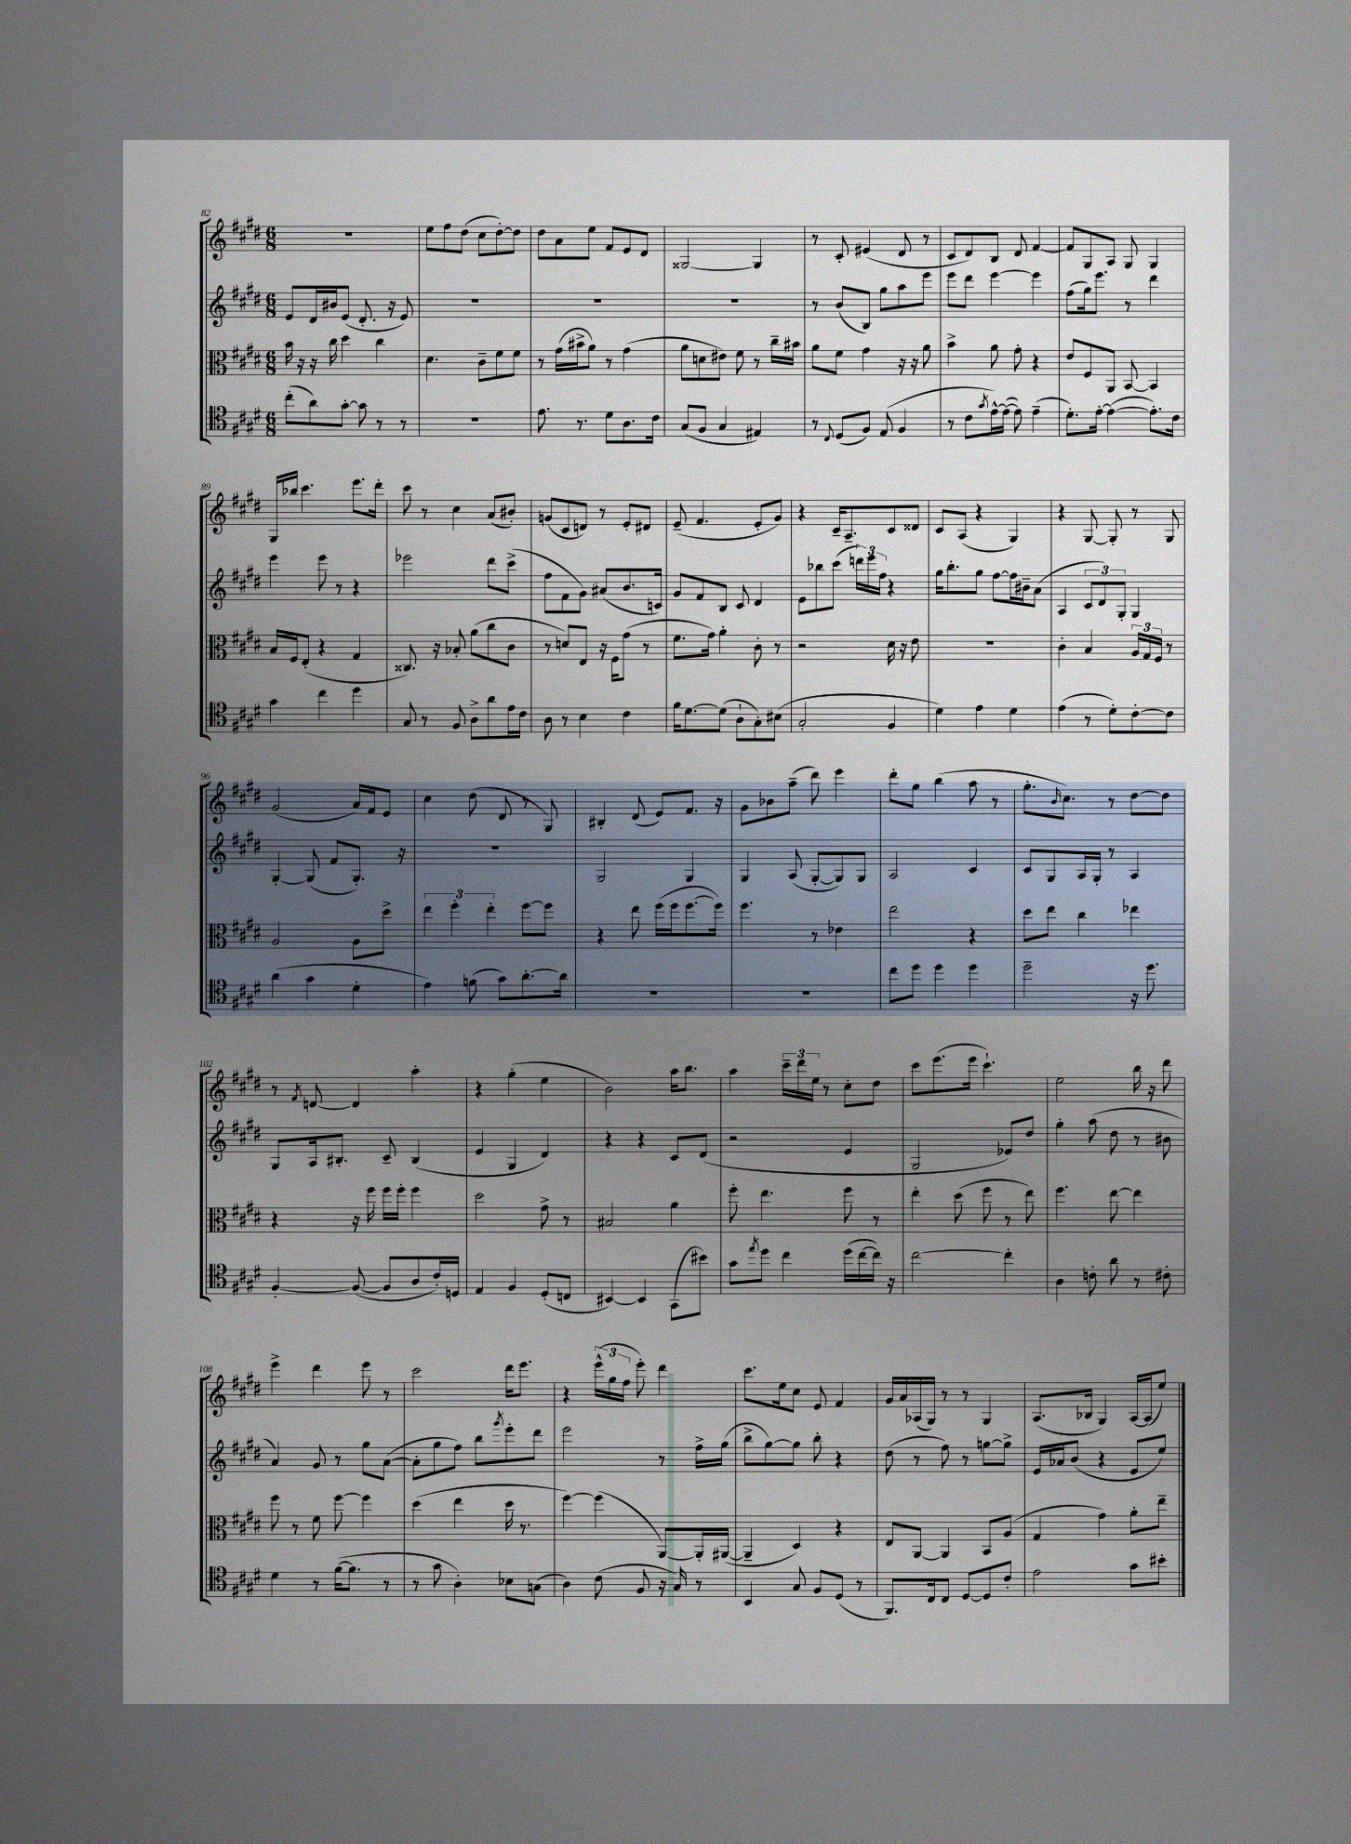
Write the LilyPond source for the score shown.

<<
\new StaffGroup <<
\new Staff = "s0" {
    \clef treble \key e \major \numericTimeSignature \time 6/8
    r2. |
    e''8 fis''8 dis''8( cis''8 dis''8~-.) dis''8 |
    dis''8 a'8 e''8 fis'8 e'8 dis'8 |
    gisis2~ gisis4 |
    r8 cis'8-. eis'4( dis'8 r8 |
    cis'8 dis'8) b8 dis'8 fis'4~ |
    fis'8 gis8 a8 gis8 gis4 |
    gis16 bes''16 cis'''4. e'''8. dis'''16-. |
    cis'''8 r8 cis''4 a'8( bis'8-.) |
    g'8( cis'8 d'8) r8 e'8-. dis'8 |
    e'8--( fis'4. e'8-. gis'8) |
    r4 cis'16-- a8.-- cis'8 disis'8 |
    cis'8 a8( r4 gis4) |
    r4 gis8~ gis8-. r8 gis8 |
    gis'2( a'16) fis'16 e'8 |
    cis''4 dis''8( dis'8 r8 gis8) |
    bis4-. dis'8( e'8) fis'8. r16 |
    gis'8 bes'8 a''8--( dis'''8) e'''4 |
    dis'''8-. gis''8 b''4( a''8 r8 |
    gis''8.-. \grace { b'16 } cis''8.) r8 dis''8~ dis''8 |
    r8 \acciaccatura { fis'8 } d'8~ d'4 a''4-. |
    r4 gis''4-.( e''4 |
    b'2) a''16 b''8. |
    a''4 \tuplet 3/2 { cis'''16-- dis'''16 e''16 } r8 cis''8-. dis''8 |
    cis'''8 e'''8.( e'''16 cis'''4.-!) |
    e''2 b''16 r16 dis'''8 |
    e'''4-> dis'''4 e'''8 r8 |
    cis'''2 dis'''16 e'''8. |
    r4 \tuplet 3/2 { e'''16-^( gis''16 fis''16 } e'''8-.) dis'''4 |
    cis'''8. e''16 cis''8 e'8 fis'4 |
    gis'16 a'16 aes16( gis16) r8 r8 gis4 |
    a8.( bes16 gis4) a16~ a16( e''8) \bar "|." |
}
\new Staff = "s1" {
    \clef treble \key e \major \numericTimeSignature \time 6/8
    e'8 dis'16 bis'16 e'8( dis'8.-. r16 e'8) |
    R2. |
    R2. |
    R2. |
    r8 b'8( b8) gis''8 a''8 e'''8 |
    e'''8 dis'''8 e'''4~ e'''4 |
    fis''8( gis''16) e'''8. r8 dis'''4 |
    e'''4 e'''8 r8 r4 |
    ees'''2 dis'''8 cis'''8->( |
    fis''8 fis'8 gis'8) ais'8( b'8. c'16) |
    gis'8 fis'8 b8 cis'8 dis'4 |
    e'8 bes''8 cis'''8( \tuplet 3/2 { d'''16) e'''16 fis''16 } r4 |
    gis''16 b''8.-. gis''8 fis''8~ fis''16 bis'16-- a'8( |
    a4 \tuplet 3/2 { cis'8 dis'8) gis8-. } gis4 |
    gis4~-. gis8( fis'8 gis8.-.) r16 |
    R2. |
    gis2 gis4 |
    gis4 a8( gis8~-. gis8) gis8 |
    a2 cis'4 |
    cis'8 gis8 a16 gis16-. r8 a4 |
    gis8 a16 bis8.-. cis'8-- bis4( |
    e'4 gis4 dis'4) |
    r4 r4 cis'8 dis'8( |
    r2 e'4 |
    gis2 ees'8) dis''8 |
    gis''4-. a''8( dis''8 r8 bis'8 |
    a'4) gis'8 r8 gis''8 a'8~( |
    a'8-. gis''8 fis''8) b''8 \acciaccatura { gis'''8 } e'''8-. dis'''8 |
    e'''2 r8 fis''16-> gis''16( |
    b''8-> gis''8~) gis''8 b''8-. r4 |
    dis''8( r8 fis''8) r8 g''8~ g''8-> |
    e'16 aes'16 b'8( r4 e'8 e''8) \bar "|." |
}
\new Staff = "s2" {
    \clef alto \key e \major \numericTimeSignature \time 6/8
    b'16 r16 r16 cis''16 dis''4 cis''4 |
    dis'4. cis'8-- fis'8 fis'8 |
    r8 gis'16( bis'16-> a'8) r8 gis'4( |
    a'8 d'8 eis'8) fis'8 r8 cis''16-- bis'16 |
    a'8 fis'8 gis'4 r16 r16 a'8 |
    b'4-> a'8 gis'8-. r4 |
    e'8 fis8 a,8 b,8~ b,4 |
    b16 fis16 e8-.( r4 gis4 |
    cisis8.) r16 bes8-. a'8( cis''8 cis'8 |
    r8 d'8) e8 r16 fis16 gis'8( r8 |
    fis'8. gis'16) a'4-. cis'8-. r8 |
    r2 dis'16 r16 e'8 |
    R2. |
    cis'4-. b4 \tuplet 3/2 { a16 gis16 fis16 } r8 |
    a2 a8 dis''8-> |
    \tuplet 3/2 { e''4 fis''4-. e''4-. } fis''8~ fis''8 |
    r4 e''8 fis''16( fis''16 fis''8.~ fis''16) |
    fis''4. r8 ees'4 |
    e''2 r4 |
    dis''8 e''8 cis''4 ees''4 |
    r4 r16 fis''16 fis''16 fis''16-. fis''4 |
    dis''2 gis'8-> r8 |
    bis2 a'4 |
    fis''8-. e''4. fis''8 r8 |
    e''4-. dis''8( fis''8 r8 e''8) |
    fis''4. e''8~ e''4 |
    fis''8 r8 fis'8 fis''8~ fis''4 |
    dis''4( e''4 dis''16 r8. |
    fis''4~) fis''4( a,8~) a,16-. ais,16~( |
    ais,4-- dis4) r4 |
    e8 a,8~ a,4 b,8 a8( |
    gis4 gis'4) a'8-. e''8-- \bar "|." |
}
\new Staff = "s3" {
    \clef tenor \key e \major \numericTimeSignature \time 6/8
    cis''8-.( a'8) gis'8~-. gis'8 r8 r8 |
    R2. |
    e'8. r8. dis'8 a8. cis'16 |
    gis8( fis8 gis4 eis4) |
    r8 \appoggiatura { cis8 } dis8( fis8) e8( fis4 |
    r8 cis'8 \acciaccatura { gis'8 } e'16~-^) e'16~( e'8) e'4--( |
    dis'8.-.) e'16~-. e'4~( e'8.-.) cis'16 |
    gis'4 cis''4 dis''4 |
    gis8 r8 fis8 a8-> a'8 e'16 cis'16 |
    a8 r8 b4 cis'4 |
    fis'16 dis'8.~ dis'8( a8-! gis8-.) bis8( |
    gis2-. fis4 |
    dis'4) e'4 dis'4 |
    e'4( r8 dis'8-.) cis'8~-. cis'8 |
    a'4( gis'4 dis'4-. |
    e'4) f'8( gis'8) a'8.~-. a'16 |
    R2. |
    R2. |
    cis''8 dis''8 dis''4 dis''4 |
    dis''2-- r16 dis''8. |
    fis4~-. fis8~( fis8 a8 cis'16-.) d16 |
    e4 fis4 dis8-.( c8 |
    bis,4~) bis,4 gis,8( bis'8) |
    gis'8 \acciaccatura { e''8 } dis''8 cis''4 dis''16( cis''16~ cis''16) r16 |
    cis''2~ cis''4-. |
    a4 c'8-. a'8 r8 cis'8-. |
    dis'4 r8 fis'16~( fis'8. r8 |
    r8 gis'8 a4-.) bes8 g8( |
    a4) cis'8( fis8 r16 gis16) r8 |
    b,4 gis8 fis8 dis8( r8 |
    fis,8.) cis16 cis8 dis8~ dis8 cis'8-. |
    e'2 gis'8 bis'8-. \bar "|." |
}
>>
>>
\layout { \context { \Score currentBarNumber = #82 } }
